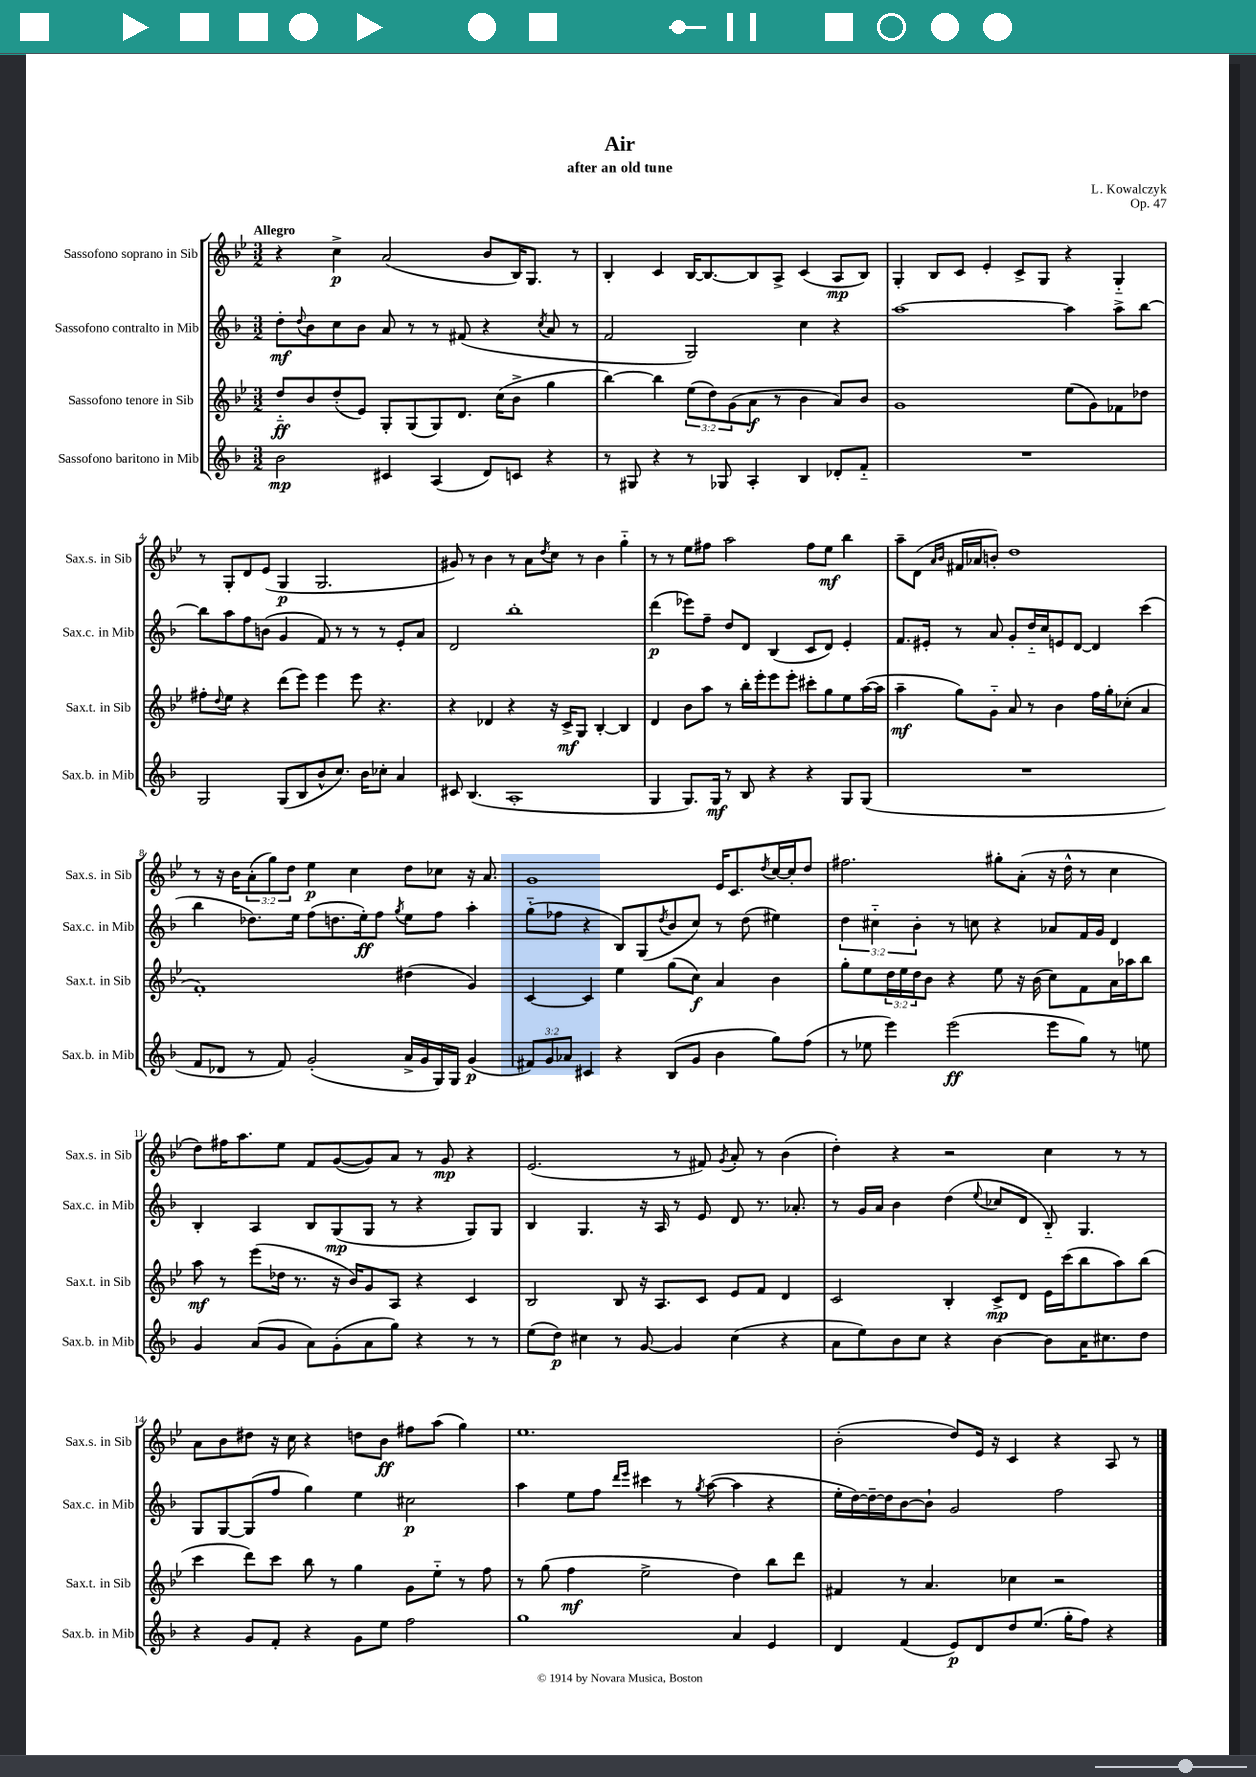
\header { title = "Air" composer = "L. Kowalczyk" subtitle = "after an old tune" opus = "Op. 47" }
<<
\new StaffGroup <<
\new Staff = "s0" \with { instrumentName = "Sassofono soprano in Sib" shortInstrumentName = "Sax.s. in Sib" } {
    \clef treble \key bes \major \numericTimeSignature \time 3/2 \override Staff.TupletNumber.text = #tuplet-number::calc-fraction-text \tempo "Allegro"
    r4 c''4->\p a'2( bes'8 bes16) g8. r8 |
    bes4-. c'4 bes16~ bes8.~ bes8 a8-> c'4( a8\mp bes8) |
    g4-. bes8 c'8 ees'4-. c'8-> g8 r4 g4-_ |
    r8 g8-. d'8 ees'8( g4\p g2. |
    gis'8) r8 bes'4 r8 a'8 \acciaccatura { d''8 } c''8 r8 bes'4 g''4-_ |
    r8 r8 ees''8 fis''8 a''2 fis''8 ees''8\mf bes''4 |
    a''8-- d'8( \grace { a'16 bes'16 } fis'16 aes'16 b'8-.) d''1 |
    r8 r16 bes'16 \tuplet 3/2 { a'8-.( g''8) d''8 } ees''4\p c''4 d''8 ces''8 r16 a'8. |
    g'1 ees'16 c'8. \acciaccatura { d''8 } c''16~ c''16-. d''8 |
    fis''2. gis''8-. a'8-.( r16 d''16-^ r8 c''4 |
    d''8) fis''16 a''8. ees''8 f'8 g'8~( g'8) a'8 r8 g'8\mp r4 |
    ees'2.( r8 fis'8) \acciaccatura { g'8 } a'8-. r8 bes'4( |
    d''4-.) r4 r2 c''4 r8 r8 |
    a'8 bes'8 dis''8 r16 c''16 r4 d''8 bes'8\ff fis''8 a''8( g''4) |
    ees''1. |
    bes'2-.( d''8) ees'16 r16 c'4 r4 a8 r8 \bar "|." |
}
\new Staff = "s1" \with { instrumentName = "Sassofono contralto in Mib" shortInstrumentName = "Sax.c. in Mib" } {
    \clef treble \key f \major \numericTimeSignature \time 3/2 \override Staff.TupletNumber.text = #tuplet-number::calc-fraction-text
    d''8-.\mf \appoggiatura { d''8 } bes'8 c''8 bes'8 a'8 r8 r8 fis'8( r4 \acciaccatura { c''8 } a'8 r8 |
    f'2 g2) c''4 r4 |
    a''1~ a''4 a''8-> bes''8~ |
    bes''8 a''8 f''8 b'8( g'4 f'8) r8 r8 r8 e'8-. a'8 |
    d'2 bes''1-. |
    d'''4\p( ees'''8) f''8-- d''8 d'8 bes4( c'8 d'8) e'4-. |
    f'8. eis'16-. r8 a'8 g'8-. d''16-_ c''16 e'8 d'8~ d'4 c'''4( |
    bes''4 des''8.) e''16 f''8( d''8. e''16-.\ff) f''8 \acciaccatura { g''8 } e''8 f''8 a''4-. |
    g''8-_( fes''8 r4 bes8) g8( \acciaccatura { d''8 } bes'8 c''8) r8 d''8( eis''4) |
    \tuplet 3/2 { d''4 cis''4-_ bes'4-. } r8 c''8 r4 aes'8 f'16 g'16 d'4 |
    bes4-. a4 bes8 g8\mp( g8 r8 r4 g8) g8 |
    bes4 g4. r16 a16 r8 e'8 d'8 r8. aes'8.-. |
    r8 g'16 a'16 bes'4 d''4( \appoggiatura { e''8 } ces''8 d'8 bes8-_) g4. |
    g8 g8~ g8( f''8 g''4) e''4 cis''2\p |
    a''4 e''8 f''8 \grace { d'''16 e'''16 } cis'''4 r8 \acciaccatura { g''8 } a''8~( a''4 r4 |
    e''16-. d''16~) d''16~-- d''16 bes'8~ bes'8-! g'2 f''2 \bar "|." |
}
\new Staff = "s2" \with { instrumentName = "Sassofono tenore in Sib" shortInstrumentName = "Sax.t. in Sib" } {
    \clef treble \key bes \major \numericTimeSignature \time 3/2 \override Staff.TupletNumber.text = #tuplet-number::calc-fraction-text
    d''8-_\ff bes'8 d''8-.( ees'8) g8-. g8( g8) d'8. c''16( bes'8-> g''4 |
    bes''4~) bes''4 \tuplet 3/2 { ees''8( d''8) g'8( } a'8\f r8 bes'4 a'8) bes'8 |
    g'1 ees''8( g'8) fes'8 des''8 |
    fis''8-. \appoggiatura { d''8 } ees''8 r4 d'''8( ees'''8) ees'''4 ees'''8 r4. |
    r4 des'4 r4 r16 c'16->\mf g8 bes4~-. bes4 |
    d'4 bes'8 a''8 r8 bes''16-. ees'''16-. ees'''8 ees'''8-. cis'''8-. g''8 ees''8 a''16~( a''16 |
    a''4--\mf g''8) g'8-_ a'8 r8 bes'4 f''16 g''16-. ces''8-.( a'4 |
    f'1-.) dis''4( g'4) |
    c'4~ c'4 ees''4 g''8( c''8\f) a'4 bes'4 |
    g''8-. ees''8 \tuplet 3/2 { d''16 ees''16 d''16 } bes'8 r4 ees''8 r16 bes'16( c''8) f'8 a'16 aes''16 bes''8 |
    a''8\mf r8 ees'''8( des''16 r8. r16 bes'16) g'8 a8 r4 c'4 |
    bes2 bes8 r16 a8. c'8 ees'8 f'8 d'4 |
    c'2 bes4-. c'8->\mp d'8 ees'16 c'''16( bes''8 a''8) bes''8( |
    c'''4 d'''8) c'''8 bes''8 r8 g''4 g'8 ees''8-_ r8 f''8 |
    r8 g''8( f''4\mf ees''2-> d''4) bes''8 d'''8 |
    fis'4 r8 a'4. ces''4 r2 \bar "|." |
}
\new Staff = "s3" \with { instrumentName = "Sassofono baritono in Mib" shortInstrumentName = "Sax.b. in Mib" } {
    \clef treble \key f \major \numericTimeSignature \time 3/2 \override Staff.TupletNumber.text = #tuplet-number::calc-fraction-text
    bes'2\mp cis'4 a4( d'8) c'8 r4 |
    r8 gis8 r4 r8 ges8 a4-. bes4 des'8-. f'8-_ |
    R1. |
    g2 g8( bes8 bes'8-^ c''8.) bes'16 ces''8-. a'4 |
    cis'8 bes4.( a1-. |
    g4 g8.) g16\mf r8 bes8 r4 r4 g8 g8( |
    R1. |
    f'8 des'8 r8 f'8) g'2-.( a'16-> g'16 g16) g16 g'4\p( |
    \tuplet 3/2 { fis'8) g'8 aes'8 } cis'4 r4 bes8( g'8 bes'4 g''8) f''8( |
    r8 ees''8 e'''4) e'''2\ff( e'''8 g''8) r8 e''8 |
    g'4 a'8( g'8 a'8) g'8-.( a'8 g''8) r4 r8 r8 |
    e''8( d''8\p) cis''4 r8 g'8~ g'4 cis''4( r4 |
    a'8 e''8) bes'8 c''8 r4 bes'4~ bes'8 a'16 cis''8. d''8 |
    r4 g'8 f'8-. r4 g'8 e''8 f''2 |
    g''1 a'4 e'4 |
    d'4 f'4( e'8\p) d'8 d''8 e''8.( g''16-. f''8) r4 \bar "|." |
}
>>
>>
